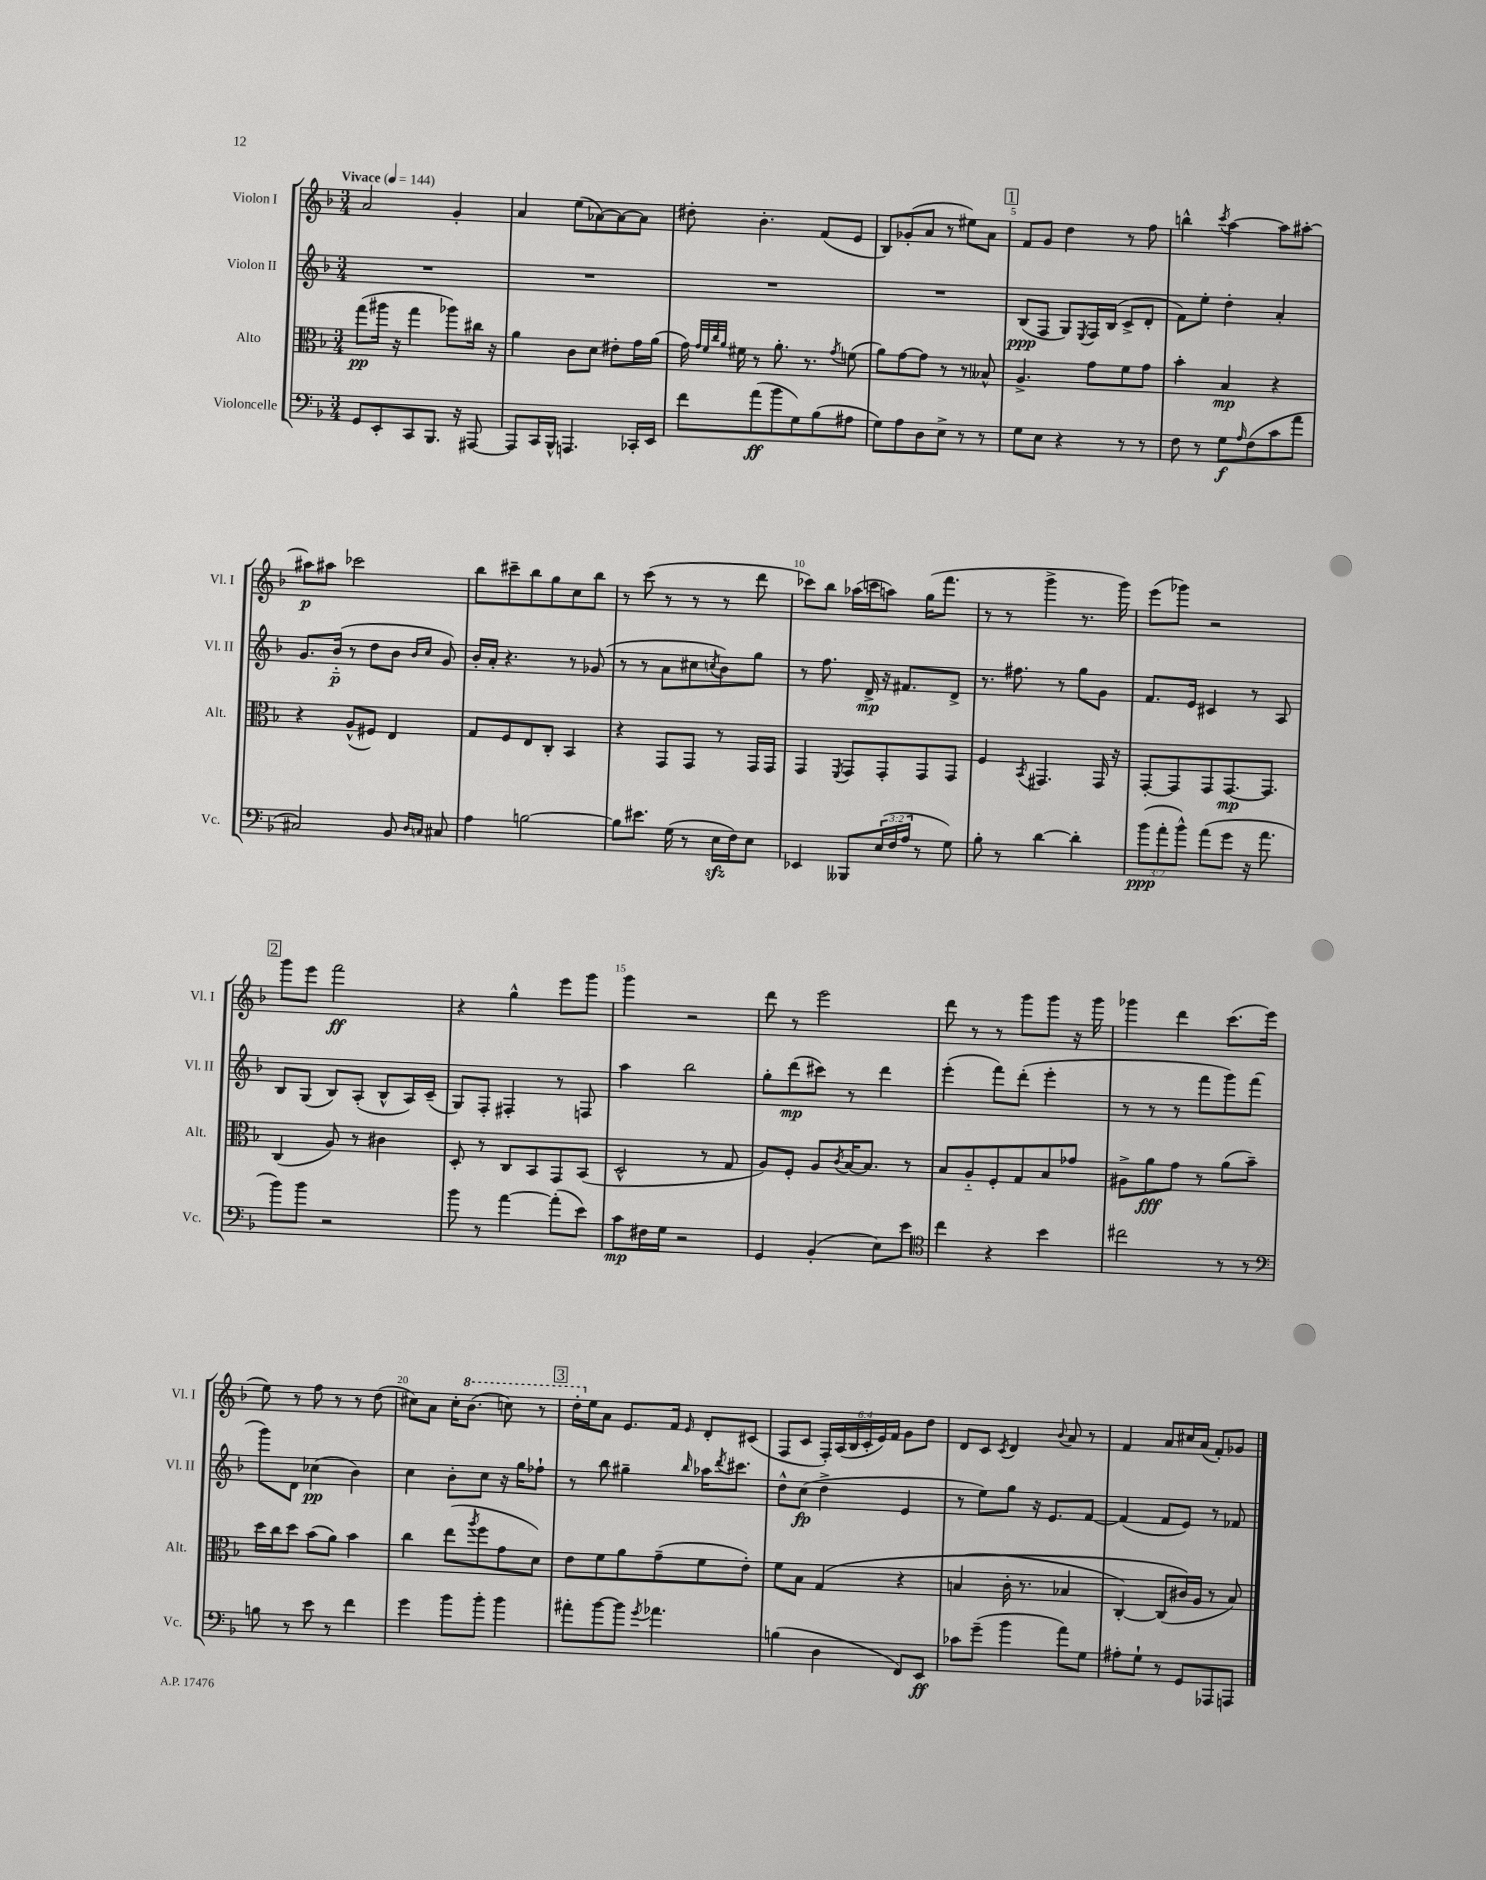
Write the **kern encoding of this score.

**kern	**kern	**kern	**kern
*staff4	*staff3	*staff2	*staff1
*clefF4	*clefC3	*clefG2	*clefG2
*k[b-]	*k[b-]	*k[b-]	*k[b-]
*M3/4	*M3/4	*M3/4	*M3/4
*MM144	*MM144	*MM144	*MM144
8GG	(8gg	2.r	2a
8EE'	16aa#	.	.
.	16r	.	.
8CC	4gg	.	.
8.BBB-	.	.	.
.	8aa-)	.	4g'
16r	.	.	.
[8AAA#	16cc#	.	.
.	16r	.	.
=	=	=	=
8AAA#]	4a	2.r	4a
16CC	.	.	.
16BBB-^^	.	.	.
4.AAA	8c	.	(8ee
.	8d	.	[8a-)
.	8e#'	.	8a-_
16CC-'	16g	.	8a-]
16EE	(16a	.	.
=	=	=	=
8f	16g)	2.r	8dd#'
.	32qqg	.	.
.	32qqf	.	.
.	32qqcc	.	.
.	32qqa	.	.
.	16f#	.	.
(8a	8r	.	4.b-'
8b-	8.a'	.	.
8G)	.	.	.
.	8.r	.	.
(8B-	.	.	(8f
.	8qg	.	.
8A#	(8f	.	8e
=	=	=	=
8G)	8a)	2.r	8B-)
8A	[8g	.	(8g-'
8D	8g]	.	8a
8E^	8r	.	8r
8r	8r	.	8ee#)
8r	8B--^^	.	8a
=	=	=	=
8G	4.A^	(8B-	8f
8E	.	8F	8g
4r	.	8G)	4dd
.	.	8qE	.
.	8g	16F	.
.	.	(16B-	.
8r	8f	8c^	8r
8r	8g	8d'	8ff
=	=	=	=
8F	4b-'	8f)	4bb^^
8r	.	8ee'	.
.	.	.	8qccc
8G	4B-	4dd'	[4aa
16qqA	.	.	.
(8F	.	.	.
8c	4r	4a'	8aa]
8a	.	.	[8aa#'
=	=	=	=
2C#)	4r	8.g	8aa#]
.	.	.	8aa#
.	.	(16b-'~	.
.	(8A^^	8r	2ccc-
.	8F#)	8dd	.
8BB-	4E	8b-	.
16qqD	.	16qqb-	.
16qqC	.	16qqcc	.
8C#	.	8g)	.
=	=	=	=
4A	8G	16b-'	8bb-
.	.	16a'	.
.	8F	4.r	8ccc#~
[2B	8E	.	8bb-
.	8C'	.	8gg
.	4BB-	8r	8cc
.	.	(8g-	8bb-
=	=	=	=
8B]	4r	8r	8r
8.e#	.	8r	(8ccc
.	8GG	8a	8r
(16G	.	.	.
8r	8GG	8cc#	8r
.	.	8qcc	.
16E	8r	8b-)	8r
16F)	.	.	.
8E	16GG	8gg	8ddd
.	16GG	.	.
=	=	=	=
4EE-	4GG	8r	8ccc-)
.	.	8.ff	8bb-
.	8qFF	.	.
8BBB--	8GG	.	(16aa-
.	.	16d^	16ccc
(24E	8GG'	16r	8aa)
24F	.	.	.
.	.	8.f#	.
24A	.	.	.
8r	8GG	.	(16gg
.	.	.	8.fff
8G)	8GG	8d^	.
=	=	=	=
8B-'	4F	8.r	8r
8r	.	.	8r
.	.	8.ff#	.
.	8qBB-	.	.
[4d	4.GG#	.	4ggg^
.	.	8r	.
4d']	.	8gg	8.r
.	16GG#	8g	.
.	16r	.	16ggg)
=	=	=	=
(12b-	[8GG'	8.f	(8eee
12a'	.	.	.
.	8GG]	.	8ggg-)
12b-^^)	.	.	.
.	.	16e	.
(8a	8GG	4c#	2r
8g	[8.GG	.	.
16r	.	8r	.
8.a	8.GG]	.	.
.	.	8A	.
=	=	=	=
8b-)	(4C	8B-	8ggg
8b-	.	(8G	8eee
2r	8A)	8B-)	2fff
.	8r	(8A'	.
.	4c#	8B-^^	.
.	.	16A)	.
.	.	(16c~	.
=	=	=	=
8b-	8D'	8G)	4r
8r	8r	8F'	.
[4a	8C	4F#'	4gg^^
.	8BB-	.	.
(8a']	8GG	8r	8eee
8e)	(8BB-	8F	8ggg
=	=	=	=
8c	2D^^	4aa	4ggg
16F#	.	.	.
16G	.	.	.
2r	.	2bb-	2r
.	8r	.	.
.	8G	.	.
=	=	=	=
4GG	8A)	8gg'	8ddd
.	8F'	(8ddd	8r
(4BB-'	8A	8ccc#)	2eee
.	8qc	.	.
.	[16B-	8r	.
.	8.B-]	.	.
8E)	.	4ddd	.
8e	8r	.	.
=	=	=	=
*clefC4	*	*	*
4cc	8B-	(4eee'	8ddd
.	8A'~	.	8r
4r	8F'	8fff)	8r
.	8G	(8ddd'	8ggg
4b-	8B-	4eee'	8ggg
.	8g-	.	16r
.	.	.	16ggg
=	=	=	=
2cc#	8A#^	8r	4ggg-
.	8a	8r	.
.	8g	8r	4ddd
.	8r	8fff	.
8r	(8a	8ggg)	(8.ccc
8r	8b-~)	(8fff	.
.	.	.	16eee
=	=	=	=
*clefF4	*	*	*
8B	16dd	8ggg)	8ee)
.	16cc	.	.
8r	8dd	8d	8r
8e	(8b-	(4cc-	8ff
8r	8a)	.	8r
4f	4b-	4b-)	8r
.	.	.	(8dd
=	=	=	=
4g	4cc	4cc	8cc#)
.	.	.	8a
8b-	(8ee	8b-'	16cc#'
.	.	.	(8.bb-
.	8qaa	.	.
8b-'	8ff	8cc	.
4b-	8g	16r	8ccc)
.	.	16gg	.
.	8d)	8ff-`	8r
=	=	=	=
8a#'	8e	8r	16ddd'
.	.	.	16ee
[8b-	8f	8bb-	8a
8b-]	8a	4gg#~	8.e
8qg	.	.	.
4.a-	(8g~	.	.
.	.	.	16f
.	.	16qqbb-	16qqe
.	8f	16aa-	8d'
.	.	8qddd	.
.	.	8.ccc#	.
.	8e')	.	(8c#
=	=	=	=
(4B	8f	8dd^^	8F
.	8B-	(8cc	8c
4D	&(4G	4dd^	24F')
.	.	.	(24A
.	.	.	24B-
.	.	.	24c'
.	.	.	24e)
.	.	.	24f
8FF)	4r	4e	8g
8EE	.	.	8dd
=	=	=	=
8c-	(4B	8r	8d
(8g~	.	8ee)	8c
.	.	.	8qc
4b-	16c'	8gg	4d
.	8.r	.	.
.	.	16r	.
.	.	8.e	.
.	.	.	8qqb-
8a)	4B-	.	8a
8G	.	[8f	8r
=	=	=	=
8A#'	[4C')	(4f]	4f
8G`	.	.	.
8r	(8C]	8f	8a
8GG	16c#&)	8e)	16cc#
.	16A	.	(16a
8AAA-	8r	8r	8f')
8AAA	8B-)	8f-	8g-
==	==	==	==
*-	*-	*-	*-
